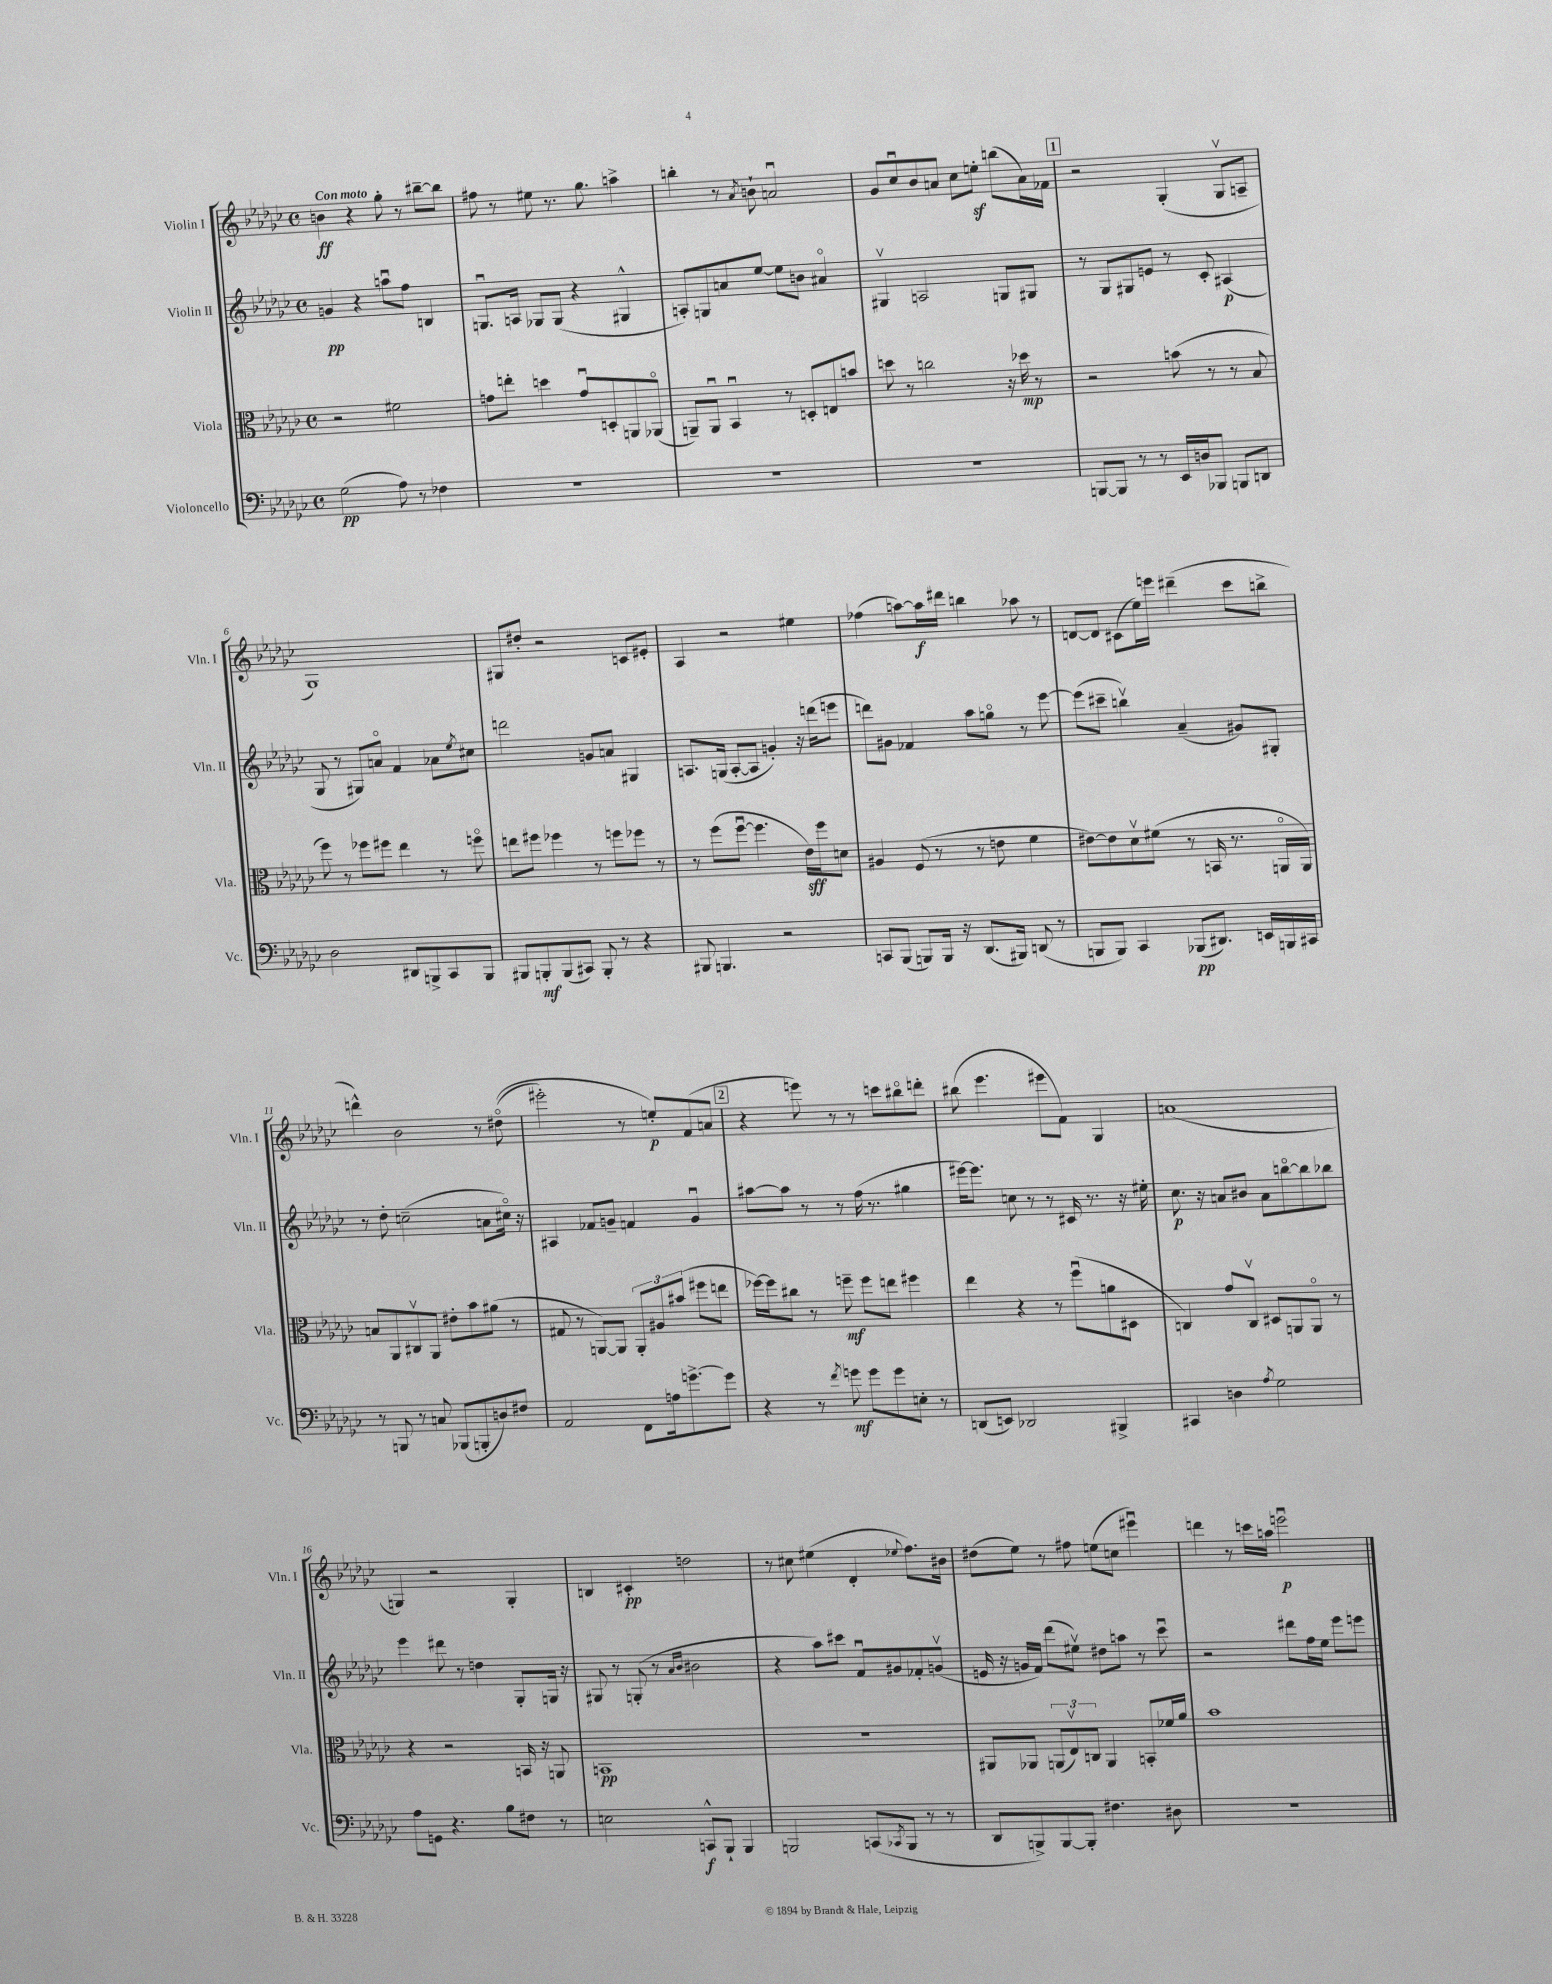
<<
\new StaffGroup <<
\new Staff = "s0" \with { instrumentName = "Violin I" shortInstrumentName = "Vln. I" } {
    \clef treble \key ges \major \defaultTimeSignature \time 4/4 \tempo "Con moto"
    b'4\ff r4 ges''8-. r8 bis''8~-- bis''8 |
    fis''8 r8 eis''8 r8. ges''8. a''4-> |
    b''4-. r8 \acciaccatura { aes'8 } b'8-! a'2\downbow |
    ges'8 ces''8\downbow bes'8 a'8 ces''8 e''8-.\sf b''8( a'16) fes'16 |
    \mark \markup { \box "1" } r2 ges4-.( ges8\upbow a8-- |
    ges1) |
    gis8 dis''8-. r2 c'8 eis'8-. |
    aes4 r2 eis''4 |
    fes''4( a''8~) a''16\f dis'''16 b''4 aes''8 r8 |
    d'8~ d'8 cis'8( ees''16) e'''16 dis'''4--( ces'''8 b''8-> |
    d'''4-^) bes'2 r8 dis''8\flageolet(\( |
    eis'''2-.) r8 e''8-.\p\) f'8( a'8 |
    \mark \markup { \box "2" } r4 e'''8) r8 r8 c'''8 bis''8\flageolet d'''8-. |
    bis''8( ees'''4. eis'''8 f'8) ges4 |
    a'1( |
    g4) r2 g4-. |
    b4 cis'4-.\pp d''2 |
    r8 cis''8 eis''4( des'4-. \appoggiatura { ees''8 } f''8.) bis'16 |
    dis''8( ees''8) r8 fis''8 e''8( c''8 eis'''4\downbow) |
    d'''4 r8 c'''16 a''16 e'''2\downbow\p \bar "|." |
}
\new Staff = "s1" \with { instrumentName = "Violin II" shortInstrumentName = "Vln. II" } {
    \clef treble \key ges \major \defaultTimeSignature \time 4/4
    g'4\pp r4 a''8\downbow f''8 b4 |
    g8.\downbow a16 ges8 ges8( r4 gis4-^ |
    a8-.) g8 a'8 ees''8~ ees''8 b'8 ais'4\flageolet |
    gis4\upbow a2 g8 gis8 |
    \mark \markup { \box "1" } r8 ges8 gis8 e'8 r8 ces'8-. ais4\p( |
    ges8 r8 gis8) a'8\flageolet f'4 aes'8 \acciaccatura { ees''8 } cis''8 |
    d'''2 g'8 a'8 gis4 |
    a8. g16( a8~-. a8 g'4-.) r16 d'''16( e'''8 |
    d'''8) gis'8 fes'4 aes''8 g''8\flageolet r8 ees'''8~ |
    ees'''8( cis'''8-- b''4\upbow) aes'4--( gis'8) gis8-. |
    r8 des''8-. c''2--( a'8 cis''16\flageolet) r16 |
    ais4 fes'8 g'8-- f'4 g'4\downbow |
    \mark \markup { \box "2" } ais''8~ ais''8 r8 r8 f''16( r8. gis''4 |
    eis'''16~) eis'''8. c''8 r8 r8 cis'16 r8. r16 eis''16-. |
    ces''8.\p r16 a'8 bis'8 a'8 b''8~\flageolet b''8 bes''8 |
    ees'''4 dis'''8 r8 d''4 ges8-. g16 r16 |
    gis8 r8 g8-.( r8 \grace { aes'16 bes'16 } bis'2 |
    r4 aes''8) cis'''8 f'8\downbow gis'8 fes'8-. g'8\upbow( |
    e'16 r16 g'16 f'16) des'''8( eis''8\upbow) dis''8 a''8 r8 ces'''8\downbow |
    r2 dis'''8 f''16 ees''16 ees'''8 e'''8 \bar "|." |
}
\new Staff = "s2" \with { instrumentName = "Viola" shortInstrumentName = "Vla." } {
    \clef alto \key ges \major \defaultTimeSignature \time 4/4
    r2 fis'2 |
    g'8 e''8-. d''4 g'8\downbow d8-. a,8 aes,8\flageolet( |
    a,8--) a,8\downbow bes,4\downbow r8 d8-. e8 b'8 |
    d''8 r8 c''2 r16 des''16\mp r8 |
    \mark \markup { \box "1" } r2 b'8( r8 r8 bes8 |
    f''8) r8 fes''8 fis''8 ees''4 r8 f''8\flageolet |
    e''8 fis''8 fes''4 r8 f''8 fes''8 r8 |
    r8 f''8( f''8~\downbow f''4. ees'16\sff) f''16 d'8 |
    ais4 f8( r8 r8 e'8 f'4 |
    eis'8~) eis'8 des'8\upbow fis'8( r8 b,16 r8. a,16\flageolet a,16) |
    b8 aes,8 cis8\upbow aes,8 eis'8-. bes'8 ais'8( r8 |
    gis8 r8 a,8~) a,8 \tuplet 3/2 { a,8-. ais8 bis'8( } fis''8 e''8 |
    \mark \markup { \box "2" } fes''16~) fes''16 cis''8 r8 f''8--\mf f''8 e''8 fis''4 |
    ees''4 r4 r8 f''8\downbow( a'8 dis8 |
    c4) ges'8 c8\upbow dis8 a,8 a,8\flageolet r8 |
    r4 r2 b,16 r16 a,8 |
    b,1\pp |
    R1 |
    ais,8 aes,8 \tuplet 3/2 { a,8( ees8\upbow) c8 } a,4 b,8-. fes'16 aes'16 |
    bes'1 \bar "|." |
}
\new Staff = "s3" \with { instrumentName = "Violoncello" shortInstrumentName = "Vc." } {
    \clef bass \key ges \major \defaultTimeSignature \time 4/4
    ges2\pp( aes8) r8 fes4 |
    R1 |
    R1 |
    R1 |
    \mark \markup { \box "1" } b,,8~ b,,8 r8 r8 ees,16 d16 bes,,8 b,,8 d,8 |
    des2 dis,8 b,,8-> ces,8 b,,8 |
    bis,,8 b,,8-.\mf b,,8( cis,8) b,,8-. r8 r4 |
    bis,,8 b,,4. r2 |
    c,8 bes,,8( b,,8) b,,16 r16 des,8.( bis,,16) d,8( r8 |
    b,,8 b,,8) ces,4 bes,,8\pp( dis,8.) e,16 b,,16 cis,16 |
    r8 b,,8 r8 c8 bes,,8( b,,8-. d8) fis8 |
    aes,2 f,8 a16 g'8.~-> g'8 |
    \mark \markup { \box "2" } r4 r8 \acciaccatura { f'8 } g'8\mf g'8 g'8 e8-. r8 |
    d,8( e,8) des,2 bis,,4-> |
    cis,4 d4 \acciaccatura { aes8 } ges2 |
    aes8 g,8 r4. bes8 fis8 r8 |
    e2 c,8-^\f bes,,8-! bes,,4 |
    b,,2 c,8( \acciaccatura { ces,8 } b,,8 r8 r8 |
    des,8 b,,8->) b,,8~ b,,8-. fis4. dis8 |
    R1 \bar "|." |
}
>>
>>
